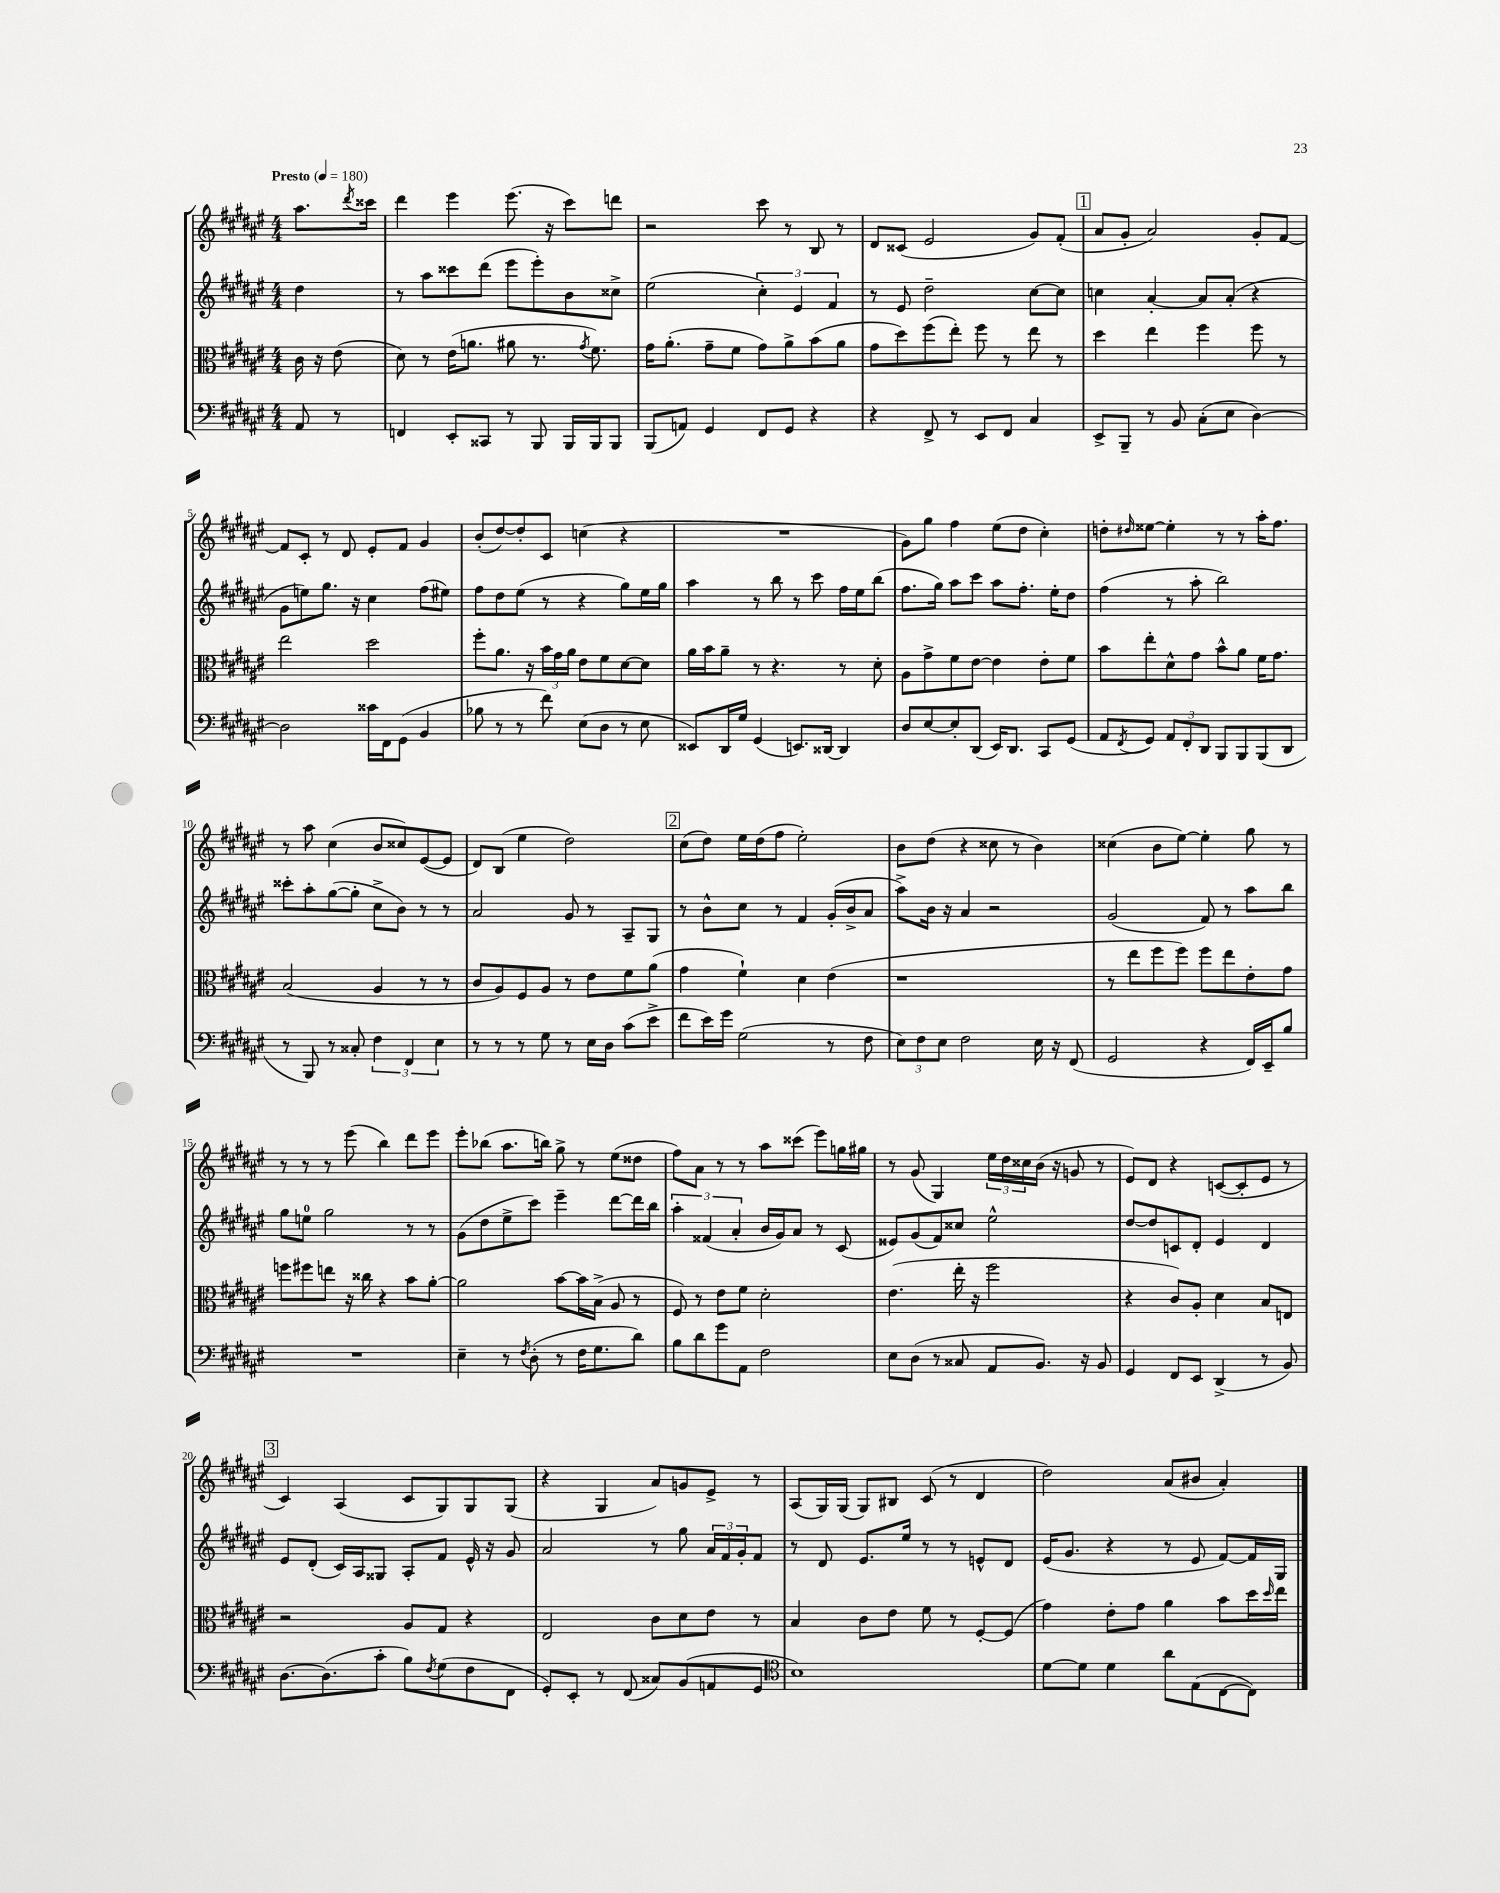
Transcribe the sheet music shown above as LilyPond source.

<<
\new StaffGroup <<
\new Staff = "s0" {
    \clef treble \key fis \major \numericTimeSignature \time 4/4 \partial 4 \tempo "Presto" 4 = 180
    ais''8. \acciaccatura { dis'''8 } cisis'''16 |
    dis'''4 eis'''4 eis'''8.( r16 cis'''8) d'''8 |
    r2 cis'''8 r8 b8 r8 |
    dis'8 cisis'8( eis'2 gis'8) fis'8-.( |
    \mark \markup { \box "1" } ais'8 gis'8-. ais'2) gis'8-. fis'8~ |
    fis'8 cis'8-. r8 dis'8 eis'8-. fis'8 gis'4 |
    b'8-.( dis''8~) dis''8-. cis'8 c''4( r4 |
    R1 |
    gis'8) gis''8 fis''4 eis''8( dis''8 cis''4-.) |
    d''8-. \grace { dis''16 } eisis''8~ eisis''4-. r8 r8 ais''16-. fis''8. |
    r8 ais''8 cis''4( b'8 cisis''8) eis'8~( eis'8 |
    dis'8) b8( eis''4 dis''2) |
    \mark \markup { \box "2" } cis''8( dis''8) eis''16 dis''16( fis''8 eis''2-.) |
    b'8 dis''8( r4 cisis''8 r8 b'4) |
    cisis''4( b'8 eis''8~) eis''4-. gis''8 r8 |
    r8 r8 r8 eis'''8( b''4) dis'''8 eis'''8 |
    eis'''8-. bes''8( ais''8. b''16) gis''8-> r8 eis''8( disis''8 |
    fis''8) ais'8 r8 r8 ais''8 cisis'''8( eis'''8) g''16 gis''16 |
    r8 gis'8( gis4) \tuplet 3/2 { eis''16 dis''16 cisis''16 } b'16( r16 g'8 r8 |
    eis'8) dis'8 r4 c'8~( c'8-. eis'8 r8 |
    \mark \markup { \box "3" } cis'4) ais4( cis'8 gis8) gis8 gis8( |
    r4 gis4 ais'8) g'8 eis'8-> r8 |
    ais8( gis16) gis16( gis8) bis8 cis'8( r8 dis'4 |
    dis''2) ais'8( bis'8 ais'4-.) \bar "|." |
}
\new Staff = "s1" {
    \clef treble \key fis \major \numericTimeSignature \time 4/4 \partial 4
    dis''4 |
    r8 ais''8 cisis'''8 dis'''8( eis'''8 eis'''8-.) b'8 cisis''8-> |
    eis''2( \tuplet 3/2 { cis''4-.) eis'4 fis'4 } |
    r8 eis'8 dis''2-- cis''8~ cis''8 |
    \mark \markup { \box "1" } c''4 ais'4~-. ais'8 ais'8-.( r4 |
    gis'8 e''8) gis''8. r16 cis''4 fis''8( eis''8) |
    fis''8 dis''8 eis''8( r8 r4 gis''8) eis''16 gis''16 |
    ais''4 r8 b''8 r8 cis'''8 fis''16 eis''16 b''8( |
    fis''8. gis''16) ais''8 cis'''8 ais''8 fis''8.-. eis''16-. dis''8 |
    fis''4( r8 ais''8-. b''2) |
    cisis'''8-. ais''8-. gis''8~( gis''8-. cis''8-> b'8) r8 r8 |
    ais'2 gis'8 r8 ais8-- gis8 |
    \mark \markup { \box "2" } r8 b'8-^ cis''8 r8 fis'4 gis'16-.( b'16-> ais'8 |
    ais''8->) b'16 r16 ais'4 r2 |
    gis'2( fis'8) r8 ais''8 b''8 |
    gis''8 e''8-0 gis''2 r8 r8 |
    gis'8( dis''8 eis''8-> cis'''8) eis'''4-- dis'''8~ dis'''16 b''16 |
    \tuplet 3/2 { ais''4-. fisis'4( ais'4-. } b'16 gis'16) ais'8 r8 cis'8( |
    eisis'8) gis'8( fis'8) cisis''8 eis''2-^ |
    dis''8~ dis''8 c'8 dis'8-. eis'4 dis'4 |
    \mark \markup { \box "3" } eis'8 dis'8-.( cis'16) ais16 gisis8 ais8-. fis'8 eis'16-^ r16 gis'8 |
    ais'2 r8 gis''8 \tuplet 3/2 { ais'16 fis'16 gis'16-. } fis'8 |
    r8 dis'8 eis'8. eis''16 r8 r8 e'8-^ dis'8 |
    eis'16( gis'8. r4 r8 eis'8 fis'8~) fis'16 gis16 \bar "|." |
}
\new Staff = "s2" {
    \clef alto \key fis \major \numericTimeSignature \time 4/4 \partial 4
    cis'16 r16 eis'8( |
    dis'8) r8 eis'16( a'8. ais'8 r8. \acciaccatura { gis'8 } fis'8.) |
    gis'16 ais'8.-.( gis'8-- fis'8 gis'8) ais'8-> b'8( ais'8 |
    gis'8 dis''8) fis''8( eis''8-.) fis''8 r8 eis''8 r8 |
    \mark \markup { \box "1" } dis''4 eis''4 fis''4 fis''8 r8 |
    eis''2 dis''2 |
    fis''8-. ais'8. r16 \tuplet 3/2 { b'16 gis'16 ais'16 } eis'8 fis'8 dis'8~ dis'8 |
    ais'16 b'16 ais'8-- r8 r4. r8 dis'8-. |
    ais8 gis'8-> fis'8 eis'8~ eis'4 eis'8-. fis'8 |
    b'8 eis''8-. dis'8-^ gis'8 b'8-^ ais'8 fis'16 gis'8. |
    b2( ais4 r8 r8 |
    cis'8 ais8) fis8 ais8 r8 eis'8 fis'8 ais'8( |
    \mark \markup { \box "2" } gis'4 fis'4-!) dis'4 eis'4( |
    r1 |
    r8 eis''8 fis''8 fis''8) fis''8 eis''8 eis'8-. gis'8 |
    f''8 fis''8 e''8 r16 cisis''16 r4 b'8 ais'8~-. |
    ais'2 b'8~ b'16 b16->( ais8 r8 |
    fis8) r8 eis'8 fis'8 dis'2-. |
    eis'4.( eis''16-. r16 fis''2 |
    r4 cis'8) ais8-. dis'4 b8 e8 |
    \mark \markup { \box "3" } r2 ais8 gis8 r4 |
    eis2 cis'8 dis'8 eis'8 r8 |
    b4 cis'8 eis'8 fis'8 r8 fis8~-. fis8( |
    gis'4) eis'8-. gis'8 ais'4 b'8 dis''16 \grace { dis''16 } eis''16 \bar "|." |
}
\new Staff = "s3" {
    \clef bass \key fis \major \numericTimeSignature \time 4/4 \partial 4
    ais,8 r8 |
    f,4 eis,8-. cisis,8 r8 b,,8 b,,16 b,,16 b,,8 |
    b,,8( a,8) gis,4 fis,8 gis,8 r4 |
    r4 fis,8-> r8 eis,8 fis,8 cis4 |
    \mark \markup { \box "1" } eis,8-> b,,8-- r8 b,8 cis8-.( eis8 dis4~) |
    dis2 cisis'16 fis,16 gis,8( b,4 |
    bes8 r8 r8 fis'8) eis8( dis8 r8 eis8 |
    eisis,8) dis,16 gis16 gis,4( e,8.) disis,16~ disis,4 |
    dis8 eis8~ eis8-. dis,8( eis,16) dis,8. cis,8 gis,8( |
    ais,8 \acciaccatura { fis,8 } gis,8) \tuplet 3/2 { ais,8 fis,8-. dis,8 } b,,8 b,,8 b,,8( dis,8 |
    r8 b,,8) r8 cisis8-. \tuplet 3/2 { fis4 fis,4 eis4 } |
    r8 r8 r8 gis8 r8 eis16 dis16 cis'8( eis'8-> |
    \mark \markup { \box "2" } fis'8 eis'16) gis'16 gis2( r8 fis8 |
    \tuplet 3/2 { eis8) fis8 eis8 } fis2 eis16 r16 fis,8( |
    gis,2 r4 fis,16) eis,16-- b8 |
    R1 |
    eis4-- r8 \acciaccatura { fis8 } dis8-.( r8 fis16 gis8. dis'8) |
    b8 dis'8 gis'8 ais,8 fis2 |
    eis8 dis8( r8 cisis8 ais,8 b,8.) r16 b,8 |
    gis,4 fis,8 eis,8 dis,4->( r8 b,8) |
    \mark \markup { \box "3" } dis8.~ dis8.( cis'8-. b8) \acciaccatura { fis8 } gis8( fis8 fis,8 |
    gis,8-.) eis,8-. r8 fis,8( cisis8) b,8( a,8 gis,8 |
    \clef tenor b1) |
    dis'8~ dis'8 dis'4 ais'8 eis8( cis8~ cis8) \bar "|." |
}
>>
>>
